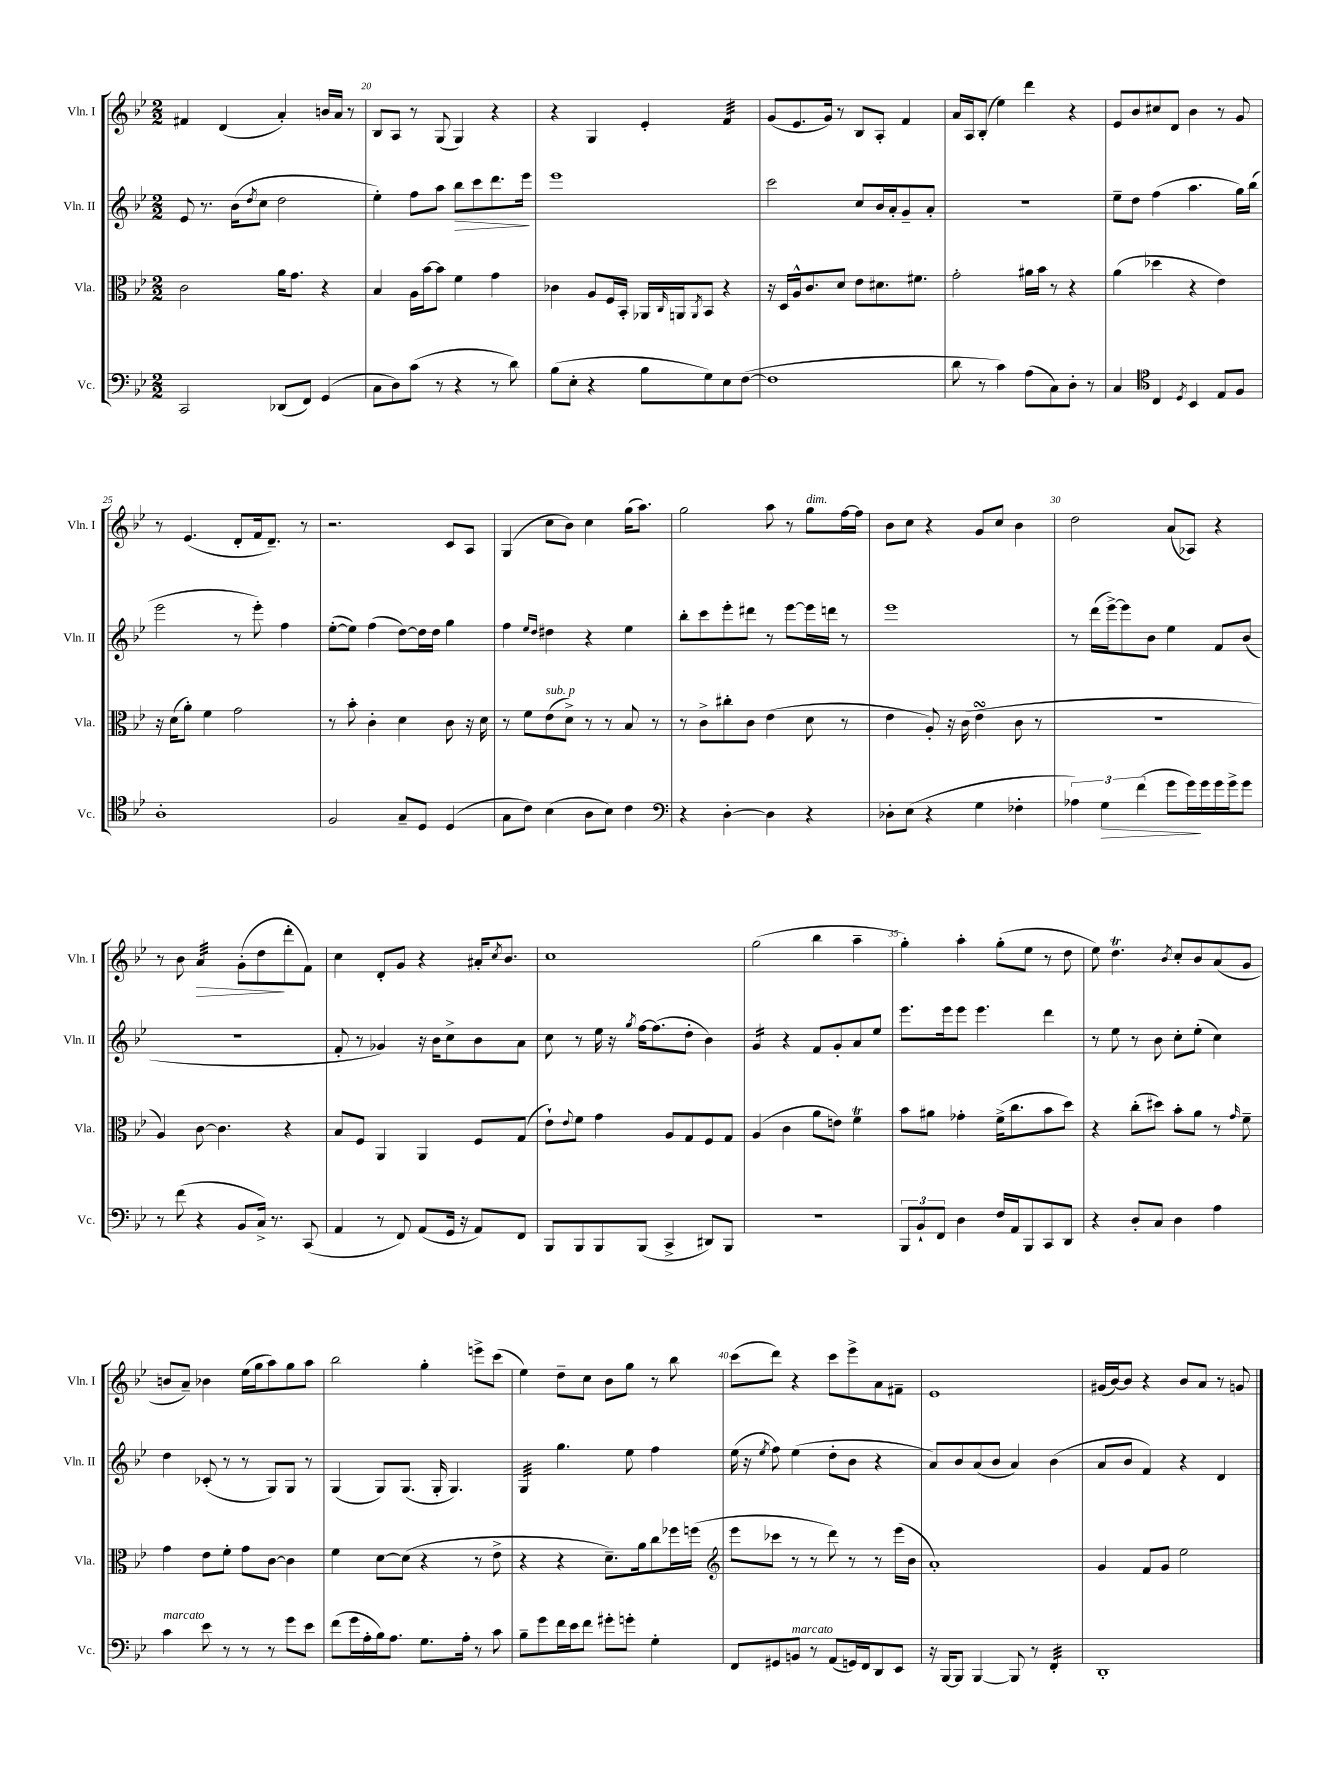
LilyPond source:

<<
\new StaffGroup <<
\new Staff = "s0" \with { instrumentName = "Vln. I" shortInstrumentName = "Vln. I" } {
    \clef treble \key bes \major \numericTimeSignature \time 2/2
    fis'4 d'4( a'4-.) b'16 a'16 r8 |
    bes8 a8 r8 g8( g4) r4 |
    r4 g4 ees'4-. f'4:32 |
    g'8( ees'8. g'16) r8 bes8 a8-. f'4 |
    a'16 a16 bes8-.( ees''4) d'''4 r4 |
    ees'8 bes'8 cis''8 d'8 bes'4 r8 g'8 |
    r8 ees'4.( d'8-. f'16 d'8.--) r8 |
    r2. c'8 a8 |
    g4( c''8 bes'8) c''4 g''16( a''8.) |
    g''2 a''8 r8 g''8^\markup { \italic "dim." } f''16~ f''16 |
    bes'8 c''8 r4 g'8 c''8 bes'4 |
    d''2 a'8( aes8) r4 |
    r8 bes'8 a'4:32\> g'8-.( d''8\! d'''8-. f'8) |
    c''4 d'8-. g'8 r4 ais'16-. \acciaccatura { c''8 } bes'8. |
    c''1 |
    g''2( bes''4 a''4-- |
    g''4-.) a''4-. g''8-.( ees''8 r8 d''8 |
    ees''8) d''4.\trill \acciaccatura { bes'8 } c''8-. bes'8 a'8( g'8 |
    b'8 a'8--) bes'4 ees''16( g''16 a''8) g''8 a''8 |
    bes''2 g''4-. e'''8-> c'''8( |
    ees''4) d''8-- c''8 bes'8 g''8 r8 bes''8 |
    c'''8( d'''8) r4 c'''8 ees'''8-> a'8 fis'8-- |
    ees'1 |
    gis'16( bes'16~) bes'8 r4 bes'8 a'8 r8 g'8 \bar "|." |
}
\new Staff = "s1" \with { instrumentName = "Vln. II" shortInstrumentName = "Vln. II" } {
    \clef treble \key bes \major \numericTimeSignature \time 2/2
    ees'8 r8. bes'16( \acciaccatura { d''8 } c''8 d''2 |
    ees''4-.) f''8 a''8 bes''8\> c'''8 d'''8. ees'''16\! |
    ees'''1 |
    c'''2 c''8 bes'16 a'16-. g'8-- a'8-. |
    r1 |
    ees''8-- d''8 f''4( a''4. g''16) bes''16( |
    ees'''2 r8 ees'''8-.) f''4 |
    ees''8~-.( ees''8) f''4( d''8~) d''16 d''16 g''4 |
    f''4 \grace { ees''16 d''16 } dis''4 r4 ees''4 |
    bes''8-. c'''8 ees'''8-. dis'''8 r8 ees'''8~ ees'''16 d'''16 r8 |
    ees'''1 |
    r8 d'''16( ees'''16~->) ees'''8 bes'8 ees''4 f'8 bes'8( |
    R1 |
    f'8-. r8 ges'4) r16 bes'16 c''8-> bes'8 a'8 |
    c''8 r8 ees''16 r16 \acciaccatura { g''8 } f''16~ f''8.( d''8-. bes'4) |
    g'4:16 r4 f'8 g'8-. a'8 ees''8 |
    ees'''8. ees'''16 ees'''8 ees'''4. d'''4 |
    r8 ees''8 r8 bes'8 c''8-. ees''8-.( c''4) |
    d''4 ces'8-.( r8 r8 g8) g8 r8 |
    g4( g8) g8.( g16-. g4.) |
    g4:32 g''4. ees''8 f''4 |
    ees''16( r16 \acciaccatura { ees''8 } f''8) ees''4( d''8-. bes'8 r4 |
    a'8) bes'8 a'8( bes'8 a'4) bes'4( |
    a'8 bes'8 f'4) r4 d'4 \bar "|." |
}
\new Staff = "s2" \with { instrumentName = "Vla." shortInstrumentName = "Vla." } {
    \clef alto \key bes \major \numericTimeSignature \time 2/2
    c'2 a'16 g'8. r4 |
    bes4 a16 bes'16~ bes'8 f'4 g'4 |
    ces'4 a8 f16 bes,16-. aes,16 \grace { c16 } a,16 \acciaccatura { a,8 } bes,8 r4 |
    r16 d16 a16-^ c'8. d'8 ees'8 dis'8. fis'8. |
    g'2-. ais'16 bes'16 r8 r4 |
    a'4( des''4 r4 ees'4) |
    r16 d'16( a'8-.) f'4 g'2 |
    r8 bes'8-. c'4-. d'4 c'8 r16 d'16 |
    r8 f'8 ees'8^\markup { \italic "sub. p" }( d'8->) r8 r8 bes8 r8 |
    r8 c'8-> cis''8-. c'8 ees'4( d'8 r8 |
    ees'4 a8-.) r16 c'16( ees'4\turn c'8 r8 |
    R1 |
    a4) c'8~ c'4. r4 |
    bes8 f8 a,4 a,4 f8 g8( |
    ees'8-!) \appoggiatura { ees'8 } f'8 g'4 a8 g8 f8 g8 |
    a4( c'4 a'8 e'8) f'4\trill |
    bes'8 ais'8 ges'4-. f'16->( c''8. bes'8 d''8) |
    r4 c''8-.( dis''8) bes'8-. a'8 r8 \grace { g'16 } f'8-- |
    g'4 ees'8 f'8-. g'8 c'8~ c'4 |
    f'4 d'8~ d'8( r4 r8 ees'8-> |
    r4 r4 d'8.--) a'16 c''8 fes''16 f''16( |
    \clef treble ees'''8 ces'''8 r8 r8 d'''8) r8 r8 ees'''16( bes'16 |
    a'1-.) |
    g'4 f'8 g'8 ees''2 \bar "|." |
}
\new Staff = "s3" \with { instrumentName = "Vc." shortInstrumentName = "Vc." } {
    \clef bass \key bes \major \numericTimeSignature \time 2/2
    c,2 des,8( f,8) g,4( |
    c8 d8) c'8( r8 r4 r8 d'8) |
    bes8( ees8-. r4 bes8 g8) ees8 f8~( |
    f1 |
    d'8 r8 c'4) a8( c8) d8-. r8 |
    c4 \clef tenor c4 \acciaccatura { d8 } bes,4 ees8 f8 |
    a1-. |
    f2 g8-- d8 d4( |
    g8 c'8) bes4( a8 bes8) c'4 |
    \clef bass r4 d4~-. d4 r4 |
    des8-. ees8( r4 g4 fes4-. |
    \tuplet 3/2 { aes4) g4\> f'4( } g'8 g'16\!) g'16 g'16 g'16-> g'8 |
    r8 f'8( r4 bes,8 c16->) r8. c,8( |
    a,4 r8 f,8) a,8( g,16 r16 a,8) f,8 |
    bes,,8 bes,,8 bes,,8 bes,,8( c,4-> dis,8) bes,,8 |
    R1 |
    \tuplet 3/2 { bes,,8 bes,8-! f,8 } d4 f16 a,16 bes,,8 c,8 d,8 |
    r4 d8-. c8 d4 a4 |
    c'4^\markup { \italic "marcato" } ees'8 r8 r8 r8 g'8 ees'8 |
    f'8( g'16 a16-. bes16) a8. g8. a16-. r8 c'8 |
    bes8-- g'8 f'16 ees'16 f'8 gis'8-. g'8-. g4-. |
    f,8 gis,8 b,8^\markup { \italic "marcato" } r8 a,8( g,16) f,16 d,8 ees,8 |
    r16 bes,,16~ bes,,8 bes,,4~ bes,,8 r8 f,4:32-. |
    d,1-. \bar "|." |
}
>>
>>
\layout { \context { \Score currentBarNumber = #19 \override BarNumber.break-visibility = ##(#f #t #t) barNumberVisibility = #(every-nth-bar-number-visible 5) } }
